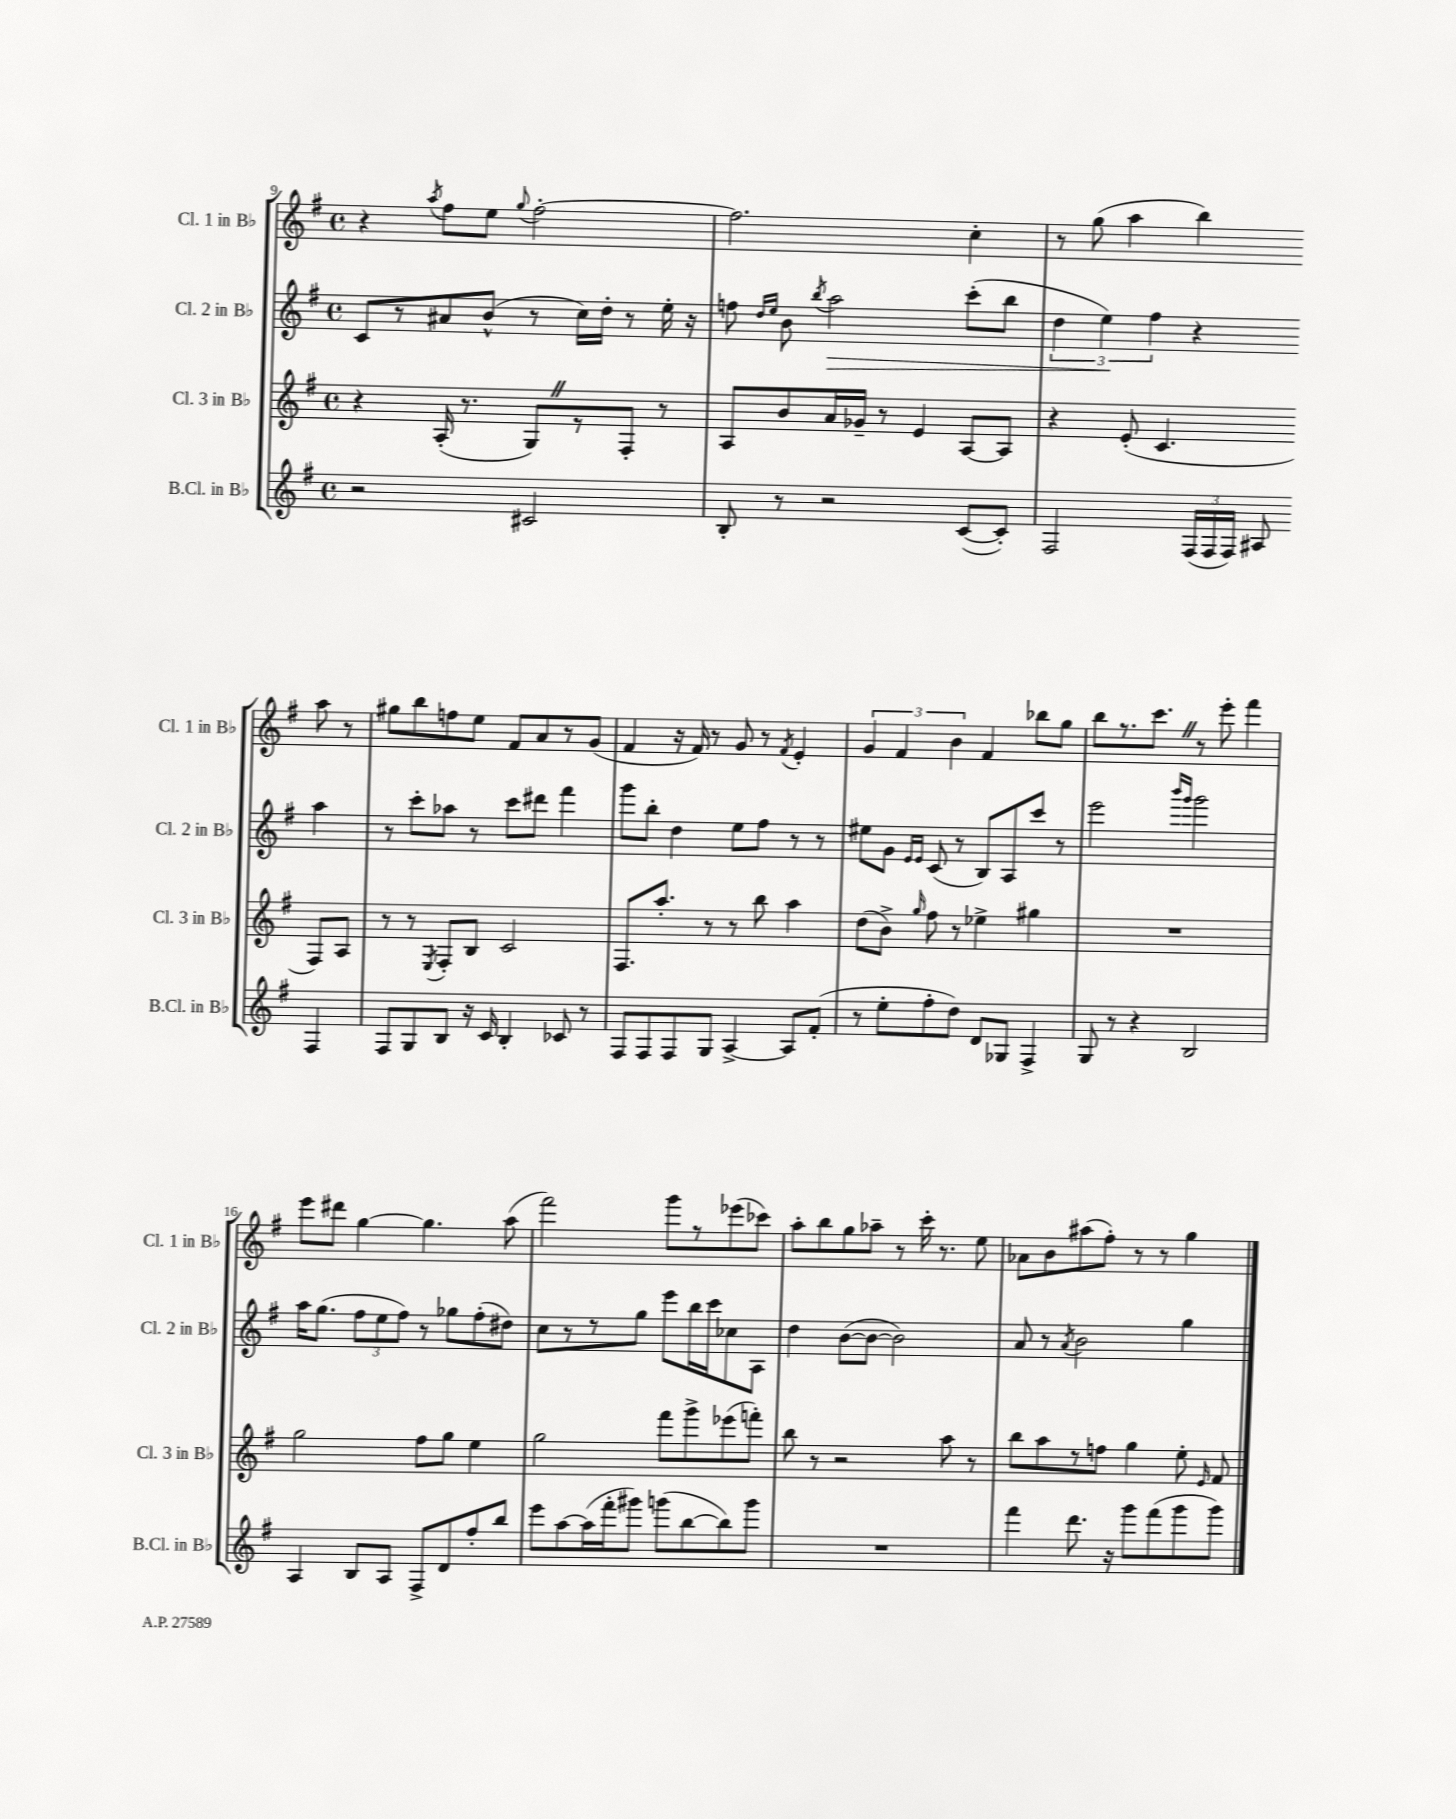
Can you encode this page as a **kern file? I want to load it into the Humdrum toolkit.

**kern	**kern	**kern	**kern
*staff4	*staff3	*staff2	*staff1
*clefG2	*clefG2	*clefG2	*clefG2
*k[f#]	*k[f#]	*k[f#]	*k[f#]
*M4/4	*M4/4	*M4/4	*M4/4
*met(c)	*met(c)	*met(c)	*met(c)
2r	4r	8c	4r
.	.	8r	.
.	.	.	8qaa
.	(16A'	8a#	8ff#
.	8.r	.	.
.	.	(8b^^	8ee
.	.	.	8qqgg
2c#	8G)	8r	[2ff#'
.	8r	16cc)	.
.	.	16dd'	.
.	8F#'	8r	.
.	8r	16ee'	.
.	.	16r	.
=	=	=	=
8B'	8A	8ff	2.ff#]
.	.	16qqdd	.
.	.	16qqee	.
8r	8b	8b	.
.	.	8qbb	.
2r	16a	2aa	.
.	16g-~	.	.
.	8r	.	.
.	4e	.	.
([8c	[8A	(8ccc'	4cc'
8c'])	8A]	8bb	.
=	=	=	=
2F#	4r	6dd	8r
.	.	.	(8gg
.	.	6ee)	.
.	(8e'	.	4aa
.	.	6ff#	.
.	4.c	.	.
(24F#	.	4r	4bb)
24F#	.	.	.
24F#)	.	.	.
8A#	.	.	.
4F#	8F#)	4aa	8aa
.	8A	.	8r
=	=	=	=
8F#	8r	8r	8gg#
8G	8r	8ccc'	8bb
.	8qE	.	.
8B	8F#'	8aa-	8ff
16r	8B	8r	8ee
16c	.	.	.
4B'	2c	8ccc	8f#
.	.	8ddd#	8a
8c-	.	4fff#	8r
8r	.	.	(8g
=	=	=	=
8F#	8.F#	8ggg	4f#
8F#	.	8bb'	.
.	8.aa'	.	.
8F#	.	4dd	16r
.	.	.	16f#)
8G	8r	.	8r
[4A^	8r	8ee	8g
.	8bb	8ff#	8r
.	.	.	8qf#
8A]	4aa	8r	4e'
(8f#'	.	8r	.
=	=	=	=
8r	(8dd	8ee#	6g
8ee'	8b^)	8g	.
.	.	.	6f#
.	.	16qqe	.
.	16qqgg	16qqe	.
8ff#'	8ff#	(8c	.
.	.	.	6b
8dd)	8r	8r	.
8d	4ee-^	8B)	4f#
8G-	.	8A	.
4F#^	4gg#	8ccc	8bb-
.	.	8r	8gg
=	=	=	=
8G	1r	2eee	8bb
8r	.	.	8.r
4r	.	.	.
.	.	.	8.ccc
.	.	16qqbbb	.
.	.	16qqggg	.
2B	.	2ggg	8r
.	.	.	8eee'
.	.	.	4fff#
=	=	=	=
4A	2gg	16aa	8eee
.	.	(8.gg	.
.	.	.	8ddd#
8B	.	12ff#	[4gg
.	.	12ee	.
8A	.	.	.
.	.	12ff#)	.
8F#^	8ff#	8r	4.gg]
8d	8gg	8gg-	.
8ff#'	4ee	(8ff#'	.
8bb	.	8dd#)	(8aa
=	=	=	=
8eee	2gg	8cc	2fff#)
[8aa	.	8r	.
(16aa]	.	8r	.
16fff#'	.	.	.
8ggg#)	.	8gg	.
(8ggg	8fff#	8eee	8ggg
[8bb	8ggg^	16bb	8r
.	.	16ccc	.
8bb])	(8eee-	8cc-	(8eee-
8ggg	8fff')	8A	8ccc-)
=	=	=	=
1r	8bb	4dd	8aa'
.	8r	.	8bb
.	2r	([8b	8gg
.	.	8b_	8aa-~
.	.	2b])	8r
.	.	.	16ccc'
.	.	.	8.r
.	8aa	.	.
.	8r	.	8ee
=	=	=	=
4fff#	8bb	8a	8a-
.	8aa	8r	8b
.	.	8qa	.
8.ddd	8r	2b	(8aa#
.	8ff	.	8ff#')
16r	.	.	.
8ggg	4gg	.	8r
(8fff#	.	.	8r
8ggg	8ee'	4gg	4gg
.	16qqe	.	.
8ggg)	8f#	.	.
==	==	==	==
*-	*-	*-	*-
